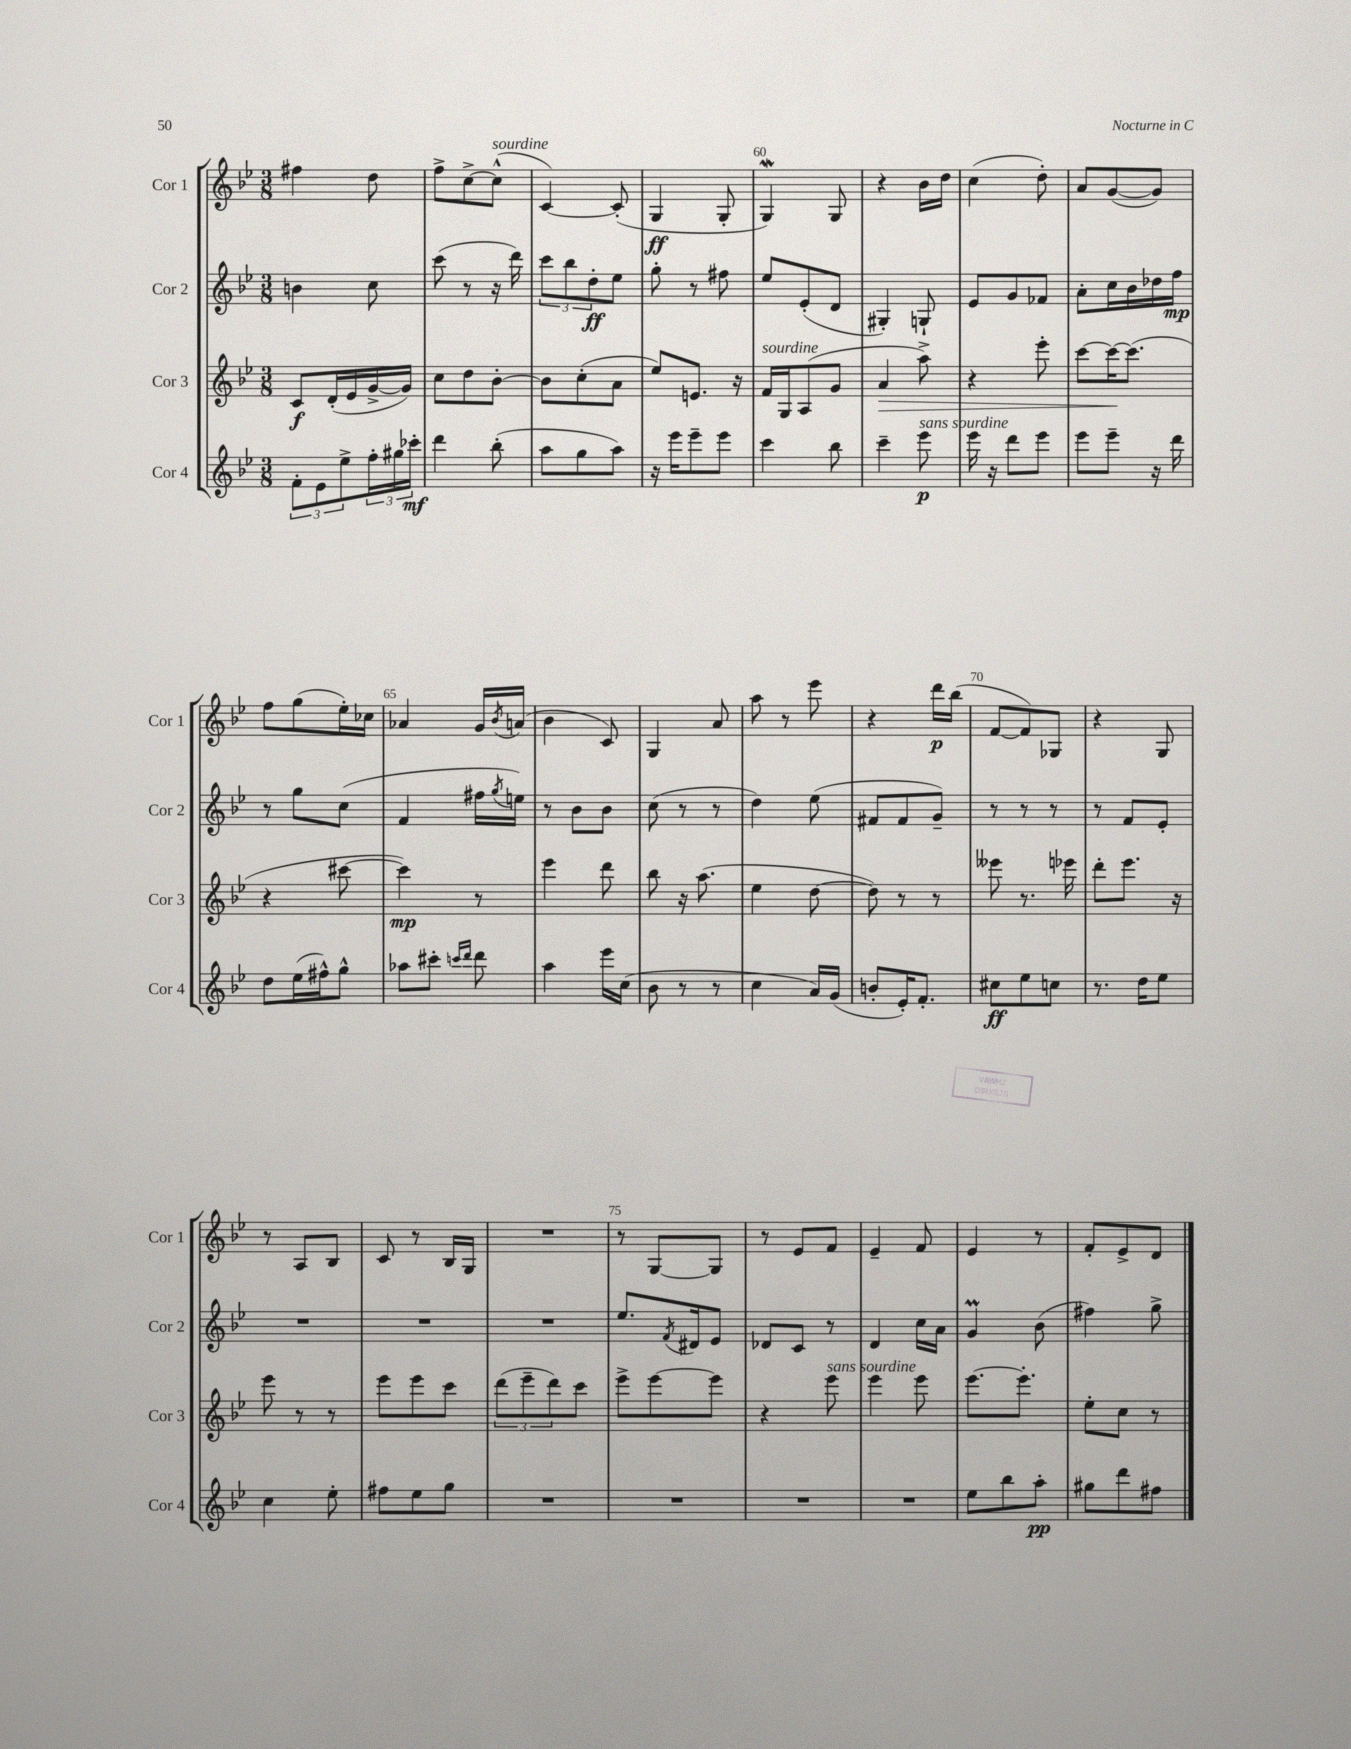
<<
\new StaffGroup <<
\new Staff = "s0" \with { instrumentName = "Cor 1" shortInstrumentName = "Cor 1" } {
    \clef treble \key bes \major \numericTimeSignature \time 3/8
    fis''4 d''8 |
    f''8-> c''8~-> c''8-^^\markup { \italic "sourdine" }( |
    c'4~) c'8-.( |
    g4\ff g8-. |
    g4\mordent) g8 |
    r4 bes'16 d''16 |
    c''4( d''8-.) |
    a'8 g'8~( g'8) |
    f''8 g''8( ees''16-.) ces''16 |
    aes'4 g'16 \acciaccatura { bes'8 } a'16( |
    bes'4 c'8) |
    g4 a'8 |
    a''8 r8 ees'''8 |
    r4 d'''16\p bes''16( |
    f'8~ f'8) ges8 |
    r4 g8 |
    r8 a8 bes8 |
    c'8 r8 bes16 g16 |
    R4. |
    r8 g8~ g8 |
    r8 ees'8 f'8 |
    ees'4-- f'8 |
    ees'4 r8 |
    f'8-. ees'8-> d'8 \bar "|." |
}
\new Staff = "s1" \with { instrumentName = "Cor 2" shortInstrumentName = "Cor 2" } {
    \clef treble \key bes \major \numericTimeSignature \time 3/8
    b'4 c''8 |
    c'''8( r8 r16 d'''16) |
    \tuplet 3/2 { c'''8 bes''8 d''8-.\ff } ees''8 |
    g''8-. r8 fis''8 |
    ees''8 ees'8-.( d'8 |
    gis4-.) g8-! |
    ees'8 g'8 fes'8 |
    a'8-. c''16 bes'16 des''16 f''16\mp |
    r8 g''8 c''8( |
    f'4 fis''16 \acciaccatura { g''8 } e''16) |
    r8 bes'8 bes'8 |
    c''8( r8 r8 |
    d''4) ees''8( |
    fis'8 fis'8 g'8--) |
    r8 r8 r8 |
    r8 f'8 ees'8-. |
    R4. |
    R4. |
    R4. |
    ees''8. \acciaccatura { f'8 } dis'16 ees'8 |
    des'8 c'8 r8 |
    d'4 c''16 a'16 |
    g'4\prall bes'8( |
    fis''4) g''8-> \bar "|." |
}
\new Staff = "s2" \with { instrumentName = "Cor 3" shortInstrumentName = "Cor 3" } {
    \clef treble \key bes \major \numericTimeSignature \time 3/8
    c'8\f d'16-.( ees'16 g'16~-> g'16) |
    c''8 d''8 bes'8~-. |
    bes'8 c''8-.( a'8 |
    ees''8) e'8. r16 |
    f'16^\markup { \italic "sourdine" } g16 a8( g'8 |
    a'4\> a''8->) |
    r4 ees'''8-. |
    c'''8~ c'''16~\! c'''8.( |
    r4 cis'''8~ |
    cis'''4\mp) r8 |
    ees'''4 d'''8 |
    bes''8 r16 a''8.( |
    ees''4 d''8~ |
    d''8) r8 r8 |
    eeses'''8 r8. ees'''16 |
    d'''8-. ees'''8. r16 |
    ees'''8 r8 r8 |
    ees'''8 ees'''8 c'''8 |
    \tuplet 3/2 { d'''8( ees'''8-- d'''8) } c'''8 |
    ees'''8-> ees'''8~ ees'''8 |
    r4 ees'''8^\markup { \italic "sans sourdine" } |
    ees'''4 ees'''8 |
    ees'''8.~ ees'''8.-. |
    ees''8-. c''8 r8 \bar "|." |
}
\new Staff = "s3" \with { instrumentName = "Cor 4" shortInstrumentName = "Cor 4" } {
    \clef treble \key bes \major \numericTimeSignature \time 3/8
    \tuplet 3/2 { f'8-. ees'8 ees''8-> } \tuplet 3/2 { f''16-. gis''16 ces'''16-.\mf } |
    d'''4 bes''8-.( |
    a''8 g''8 a''8) |
    r16 ees'''16 ees'''8-- ees'''8 |
    c'''4 bes''8 |
    c'''4-- ees'''8\p^\markup { \italic "sans sourdine" } |
    ees'''16 r16 d'''8 ees'''8 |
    ees'''8 ees'''8-- r16 d'''16 |
    d''8 ees''16( fis''16-^) g''8-^ |
    aes''8 cis'''8-. \grace { c'''16 d'''16 } d'''8 |
    a''4 ees'''16 c''16( |
    bes'8 r8 r8 |
    c''4 a'16) g'16( |
    b'8-. ees'16-.) f'8.-. |
    cis''8\ff ees''8 c''8 |
    r8. d''16 ees''8 |
    c''4 ees''8-. |
    fis''8 ees''8 g''8 |
    R4. |
    R4. |
    R4. |
    R4. |
    ees''8 bes''8 a''8-.\pp |
    gis''8 d'''8 fis''8 \bar "|." |
}
>>
>>
\layout { \context { \Score currentBarNumber = #56 \override BarNumber.break-visibility = ##(#f #t #t) barNumberVisibility = #(every-nth-bar-number-visible 5) } }
